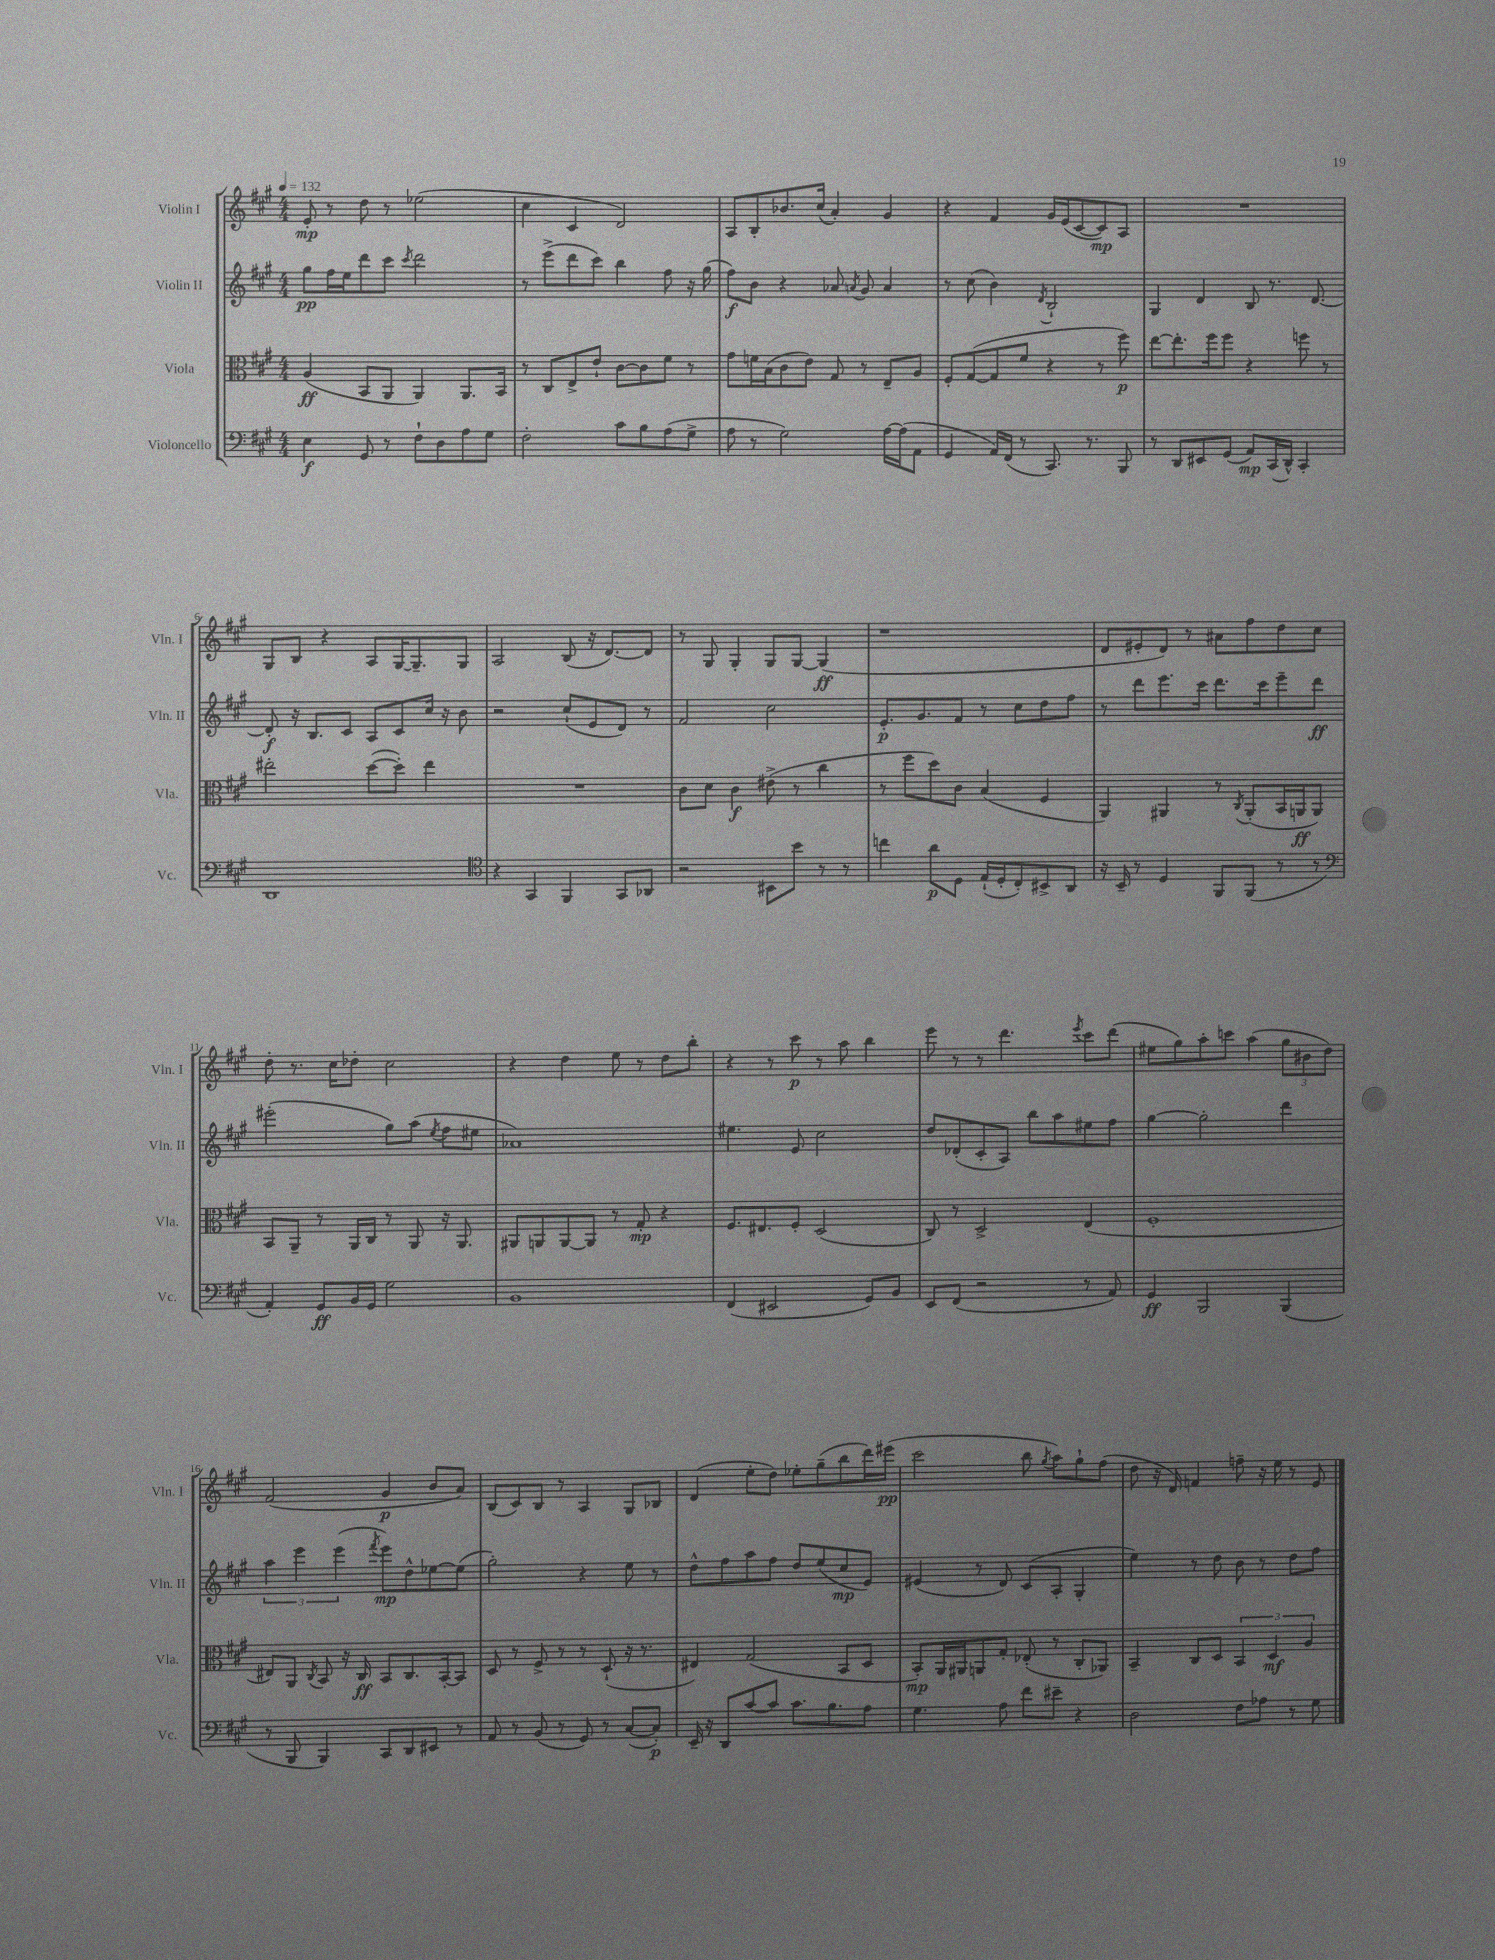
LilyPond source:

<<
\new StaffGroup <<
\new Staff = "s0" \with { instrumentName = "Violin I" shortInstrumentName = "Vln. I" } {
    \clef treble \key a \major \numericTimeSignature \time 4/4 \tempo 4 = 132
    \autoBeamOff e'8-.\mp r8 d''8 r8 ees''2( |
    cis''4 cis'4 d'2) |
    a8[ b8-. bes'8. cis''16]( a'4-.) gis'4 |
    r4 fis'4 gis'16[ e'16( cis'8~ cis'8\mp) a8] |
    R1 |
    gis8[ b8] r4 a8[ gis16~ gis8.-- gis8] |
    a2 b8( r16 d'8.[~) d'8] |
    r8 gis8 gis4-. gis8[ gis8]~ gis4\ff( |
    r1 |
    d'8[ eis'8-. d'8]) r8 ais'8[ fis''8 d''8 cis''8] |
    d''8-. r8. cis''16[ des''8]-. cis''2 |
    r4 d''4 e''8 r8 d''8[ b''8]-. |
    r4 r8 cis'''8\p r8 a''8 b''4 |
    e'''8 r8 r8 d'''4. \acciaccatura { e'''8 } cis'''8[ d'''8]( |
    eis''8[ gis''8) a''8-. c'''8] a''4( \tuplet 3/2 { gis''8[ bis'8 d''8]) } |
    fis'2( gis'4\p b'8[ a'8]) |
    b8[( cis'8) b8] r8 a4 gis8[ bes8] |
    d'4( e''8[-. d''8]) ees''8[-. gis''8--( b''8 d'''16) eis'''16]\pp( |
    cis'''2 b''8 \acciaccatura { gis''8 } a''8[) gis''8-! fis''8]( |
    d''8 r16 d'16) f'4 f''8-- r16 e''16 r8 e'8 \bar "|." |
}
\new Staff = "s1" \with { instrumentName = "Violin II" shortInstrumentName = "Vln. II" } {
    \clef treble \key a \major \numericTimeSignature \time 4/4
    \autoBeamOff gis''8[\pp fis''16 e''16 d'''8 cis'''8] \acciaccatura { cis'''8 } d'''2 |
    r8 e'''8[->( d'''8 cis'''8]) b''4 fis''8 r16 gis''16( |
    fis''8[\f) b'8] r4 aes'8 \acciaccatura { a'8 } gis'8 a'4 |
    r8 cis''8( b'4) \acciaccatura { d'8 } b2-! |
    gis4 d'4 b8 r8. d'8.~ |
    d'8-.\f r16 b8.[ cis'8] a8[ cis'8 cis''16] r16 b'8 |
    r2 cis''8[-!( e'8 d'8]) r8 |
    fis'2 cis''2 |
    e'8.[-.\p gis'8. fis'8] r8 cis''8[ d''8 fis''8] |
    r8 d'''8[ e'''8. cis'''16] d'''8.[ cis'''16 e'''8-- d'''8]\ff |
    eis'''2-.( gis''8[) a''8]( \acciaccatura { e''8 } fis''8[ eis''8] |
    aes'1) |
    eis''4. e'8 cis''2 |
    d''8[ des'8-.( cis'8-. a8]) b''8[ a''8 eis''8 fis''8] |
    gis''4~ gis''2-. d'''4 |
    \tuplet 3/2 { a''4 e'''4 e'''4( } \acciaccatura { fis'''8 } e'''8[\mp) d''8-^ ees''8~ ees''8]( |
    gis''2-.) r4 e''8 r8 |
    d''8[-^ fis''8 a''8 fis''8] d''8[ e''8( cis''8\mp e'8]) |
    eis'4( r8 d'8) cis'8[( a8]-. gis4-. |
    e''4) r8 d''8 b'8 r8 d''8[ fis''8] \bar "|." |
}
\new Staff = "s2" \with { instrumentName = "Viola" shortInstrumentName = "Vla." } {
    \clef alto \key a \major \numericTimeSignature \time 4/4
    \autoBeamOff a4\ff( b,8[ a,8] a,4) a,8.[ b,16] |
    r8 cis8[ e8-> e'8]-! cis'8[~ cis'8 fis'8] r8 |
    gis'8[ f'16 b16( cis'8 e'8]) gis8 r8 e8[-- a8] |
    fis8[-. gis8~( gis8 fis'8] r4 r8 fis''8\p) |
    e''8[~ e''8.-. fis''16 fis''8] r4 f''8 r8 |
    eis''2-. d''8[~( d''8]-.) eis''4 |
    R1 |
    cis'8[ d'8] cis'4\f eis'8->( r8 cis''4 |
    r8 fis''8[ d''8) cis'8] b4( fis4 |
    a,4) ais,4 r8 \acciaccatura { cis8 } ais,8[-.( b,16 a,16\ff a,8]) |
    b,8[ a,8]-- r8 a,16[ cis16] r8 a,8 r16 a,8. |
    ais,8[ a,8 a,8~ a,8] r8 gis8-.\mp r4 |
    fis8.[ eis8. fis8]-. d2( |
    cis8) r8 d2-> e4( |
    fis1-. |
    eis8[) a,8] \acciaccatura { cis8 } b,8 r16 cis16\ff b,8[ cis8. b,16~-. b,8] |
    d8 r8 fis8-> r8 r8 d8-!( r16 r8. |
    eis4) gis2( b,8[ d8] |
    b,8[-.\mp) a,16 ais,16 a,8 gis8]-. ees8-.( r8 cis8[-. aes,8]) |
    b,4-- cis8[ d8] \tuplet 3/2 { b,4 d4\mf a4 } \bar "|." |
}
\new Staff = "s3" \with { instrumentName = "Violoncello" shortInstrumentName = "Vc." } {
    \clef bass \key a \major \numericTimeSignature \time 4/4
    \autoBeamOff e4\f gis,8 r8 fis8[-! d8 a8 gis8] |
    fis2-. cis'8[ b8 a8( gis8]-> |
    a8 r8 gis2) a16[~ a16( a,8] |
    gis,4 a,16[) fis,16]( r8 cis,8.) r8. b,,8 |
    r8 d,8[ eis,8 gis,8]( a,8[\mp) cis,16( d,16]-^) cis,4-. |
    d,1 |
    \clef tenor r4 gis,4 fis,4 gis,8[ aes,8] |
    r2 bis,8[ b'8] r8 r8 |
    c''4 a'8[\p d8] e16[-!( d16-. cis8-.) bis,8-> a,8] |
    r16 b,16-- r8 d4 fis,8[ fis,8]( r8 r8 |
    \clef bass a,4-.) gis,8[\ff b,16 gis,16] gis2 |
    b,1 |
    fis,4( eis,2 gis,8[) b,8] |
    e,8[ fis,8]( r2 r8 a,8) |
    gis,4\ff b,,2 b,,4( |
    r8 b,,8 b,,4) cis,8[ d,8 eis,8] r8 |
    a,8 r8 b,8( r8 gis,8) r8 cis8[~( cis8]-.\p) |
    e,16-- r16 d,8[ cis'8~ cis'8] cis'8.[ b8. a8] |
    gis4. a8 fis'8[ eis'8]-- r4 |
    d2 fis8[ aes8] r8 gis8 \bar "|." |
}
>>
>>
